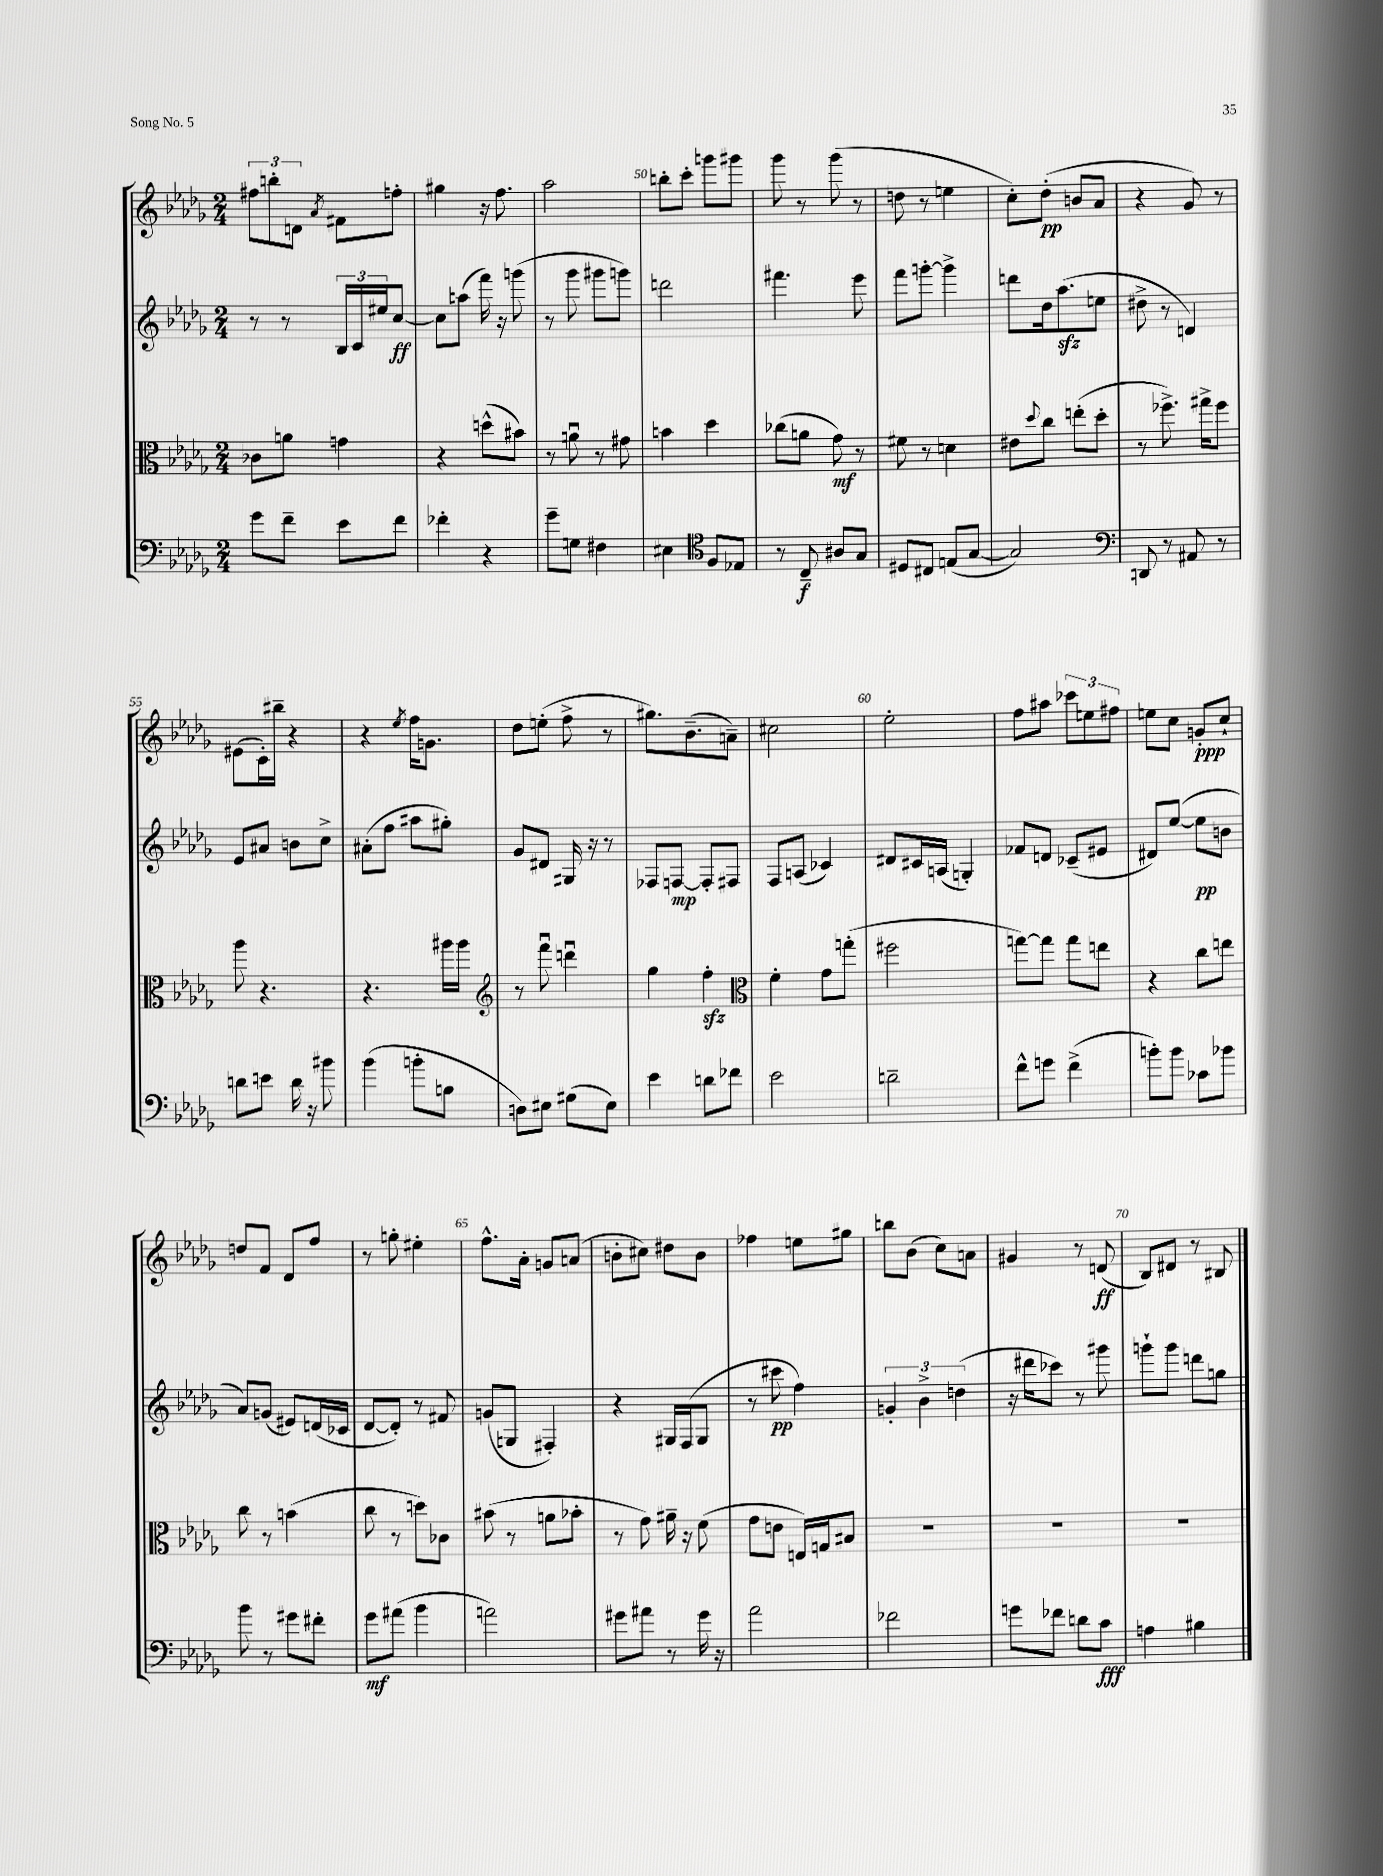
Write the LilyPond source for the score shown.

<<
\new StaffGroup <<
\new Staff = "s0" {
    \clef treble \key des \major \numericTimeSignature \time 2/4
    \tuplet 3/2 { fis''8 b''8-. d'8 } \acciaccatura { aes'8 } fis'8 f''8-. |
    gis''4 r16 f''8. |
    aes''2 |
    b''8-. c'''8-. g'''8 gis'''8 |
    ges'''8 r8 ges'''8( r8 |
    d''8 r8 e''4 |
    c''8-.) des''8-.\pp( b'8 aes'8 |
    r4 ges'8) r8 |
    eis'8( c'16-.) bis''16-- r4 |
    r4 \acciaccatura { ees''8 } f''16 g'8. |
    des''8 e''8-.( f''8-> r8 |
    gis''8.) bes'8.--( a'8--) |
    cis''2 |
    ees''2-. |
    f''8 ais''8 \tuplet 3/2 { ces'''8 e''8 fis''8 } |
    e''8 c''8 g'8-.\ppp c''8-! |
    d''8 f'8 des'8 f''8 |
    r8 g''8-. eis''4-. |
    f''8.-^ aes'16-. g'8 a'8( |
    b'8-. cis''8) dis''8 b'8 |
    fes''4 e''8 gis''8 |
    b''8 bes'8( c''8) a'8 |
    gis'4 r8 d'8\ff( |
    bes8) dis'8 r8 bis8 \bar "|." |
}
\new Staff = "s1" {
    \clef treble \key des \major \numericTimeSignature \time 2/4
    r8 r8 \tuplet 3/2 { bes16 c'16 eis''16 } c''8~\ff |
    c''8 a''8( f'''16) r16 g'''8( |
    r8 ges'''8 gis'''8 g'''8) |
    d'''2 |
    fis'''4. ees'''8 |
    f'''8 g'''8~-. g'''4-> |
    d'''8 des''16 aes''8.\sfz( e''8 |
    dis''8-> r8 d'4) |
    ees'8 ais'8 b'8 c''8-> |
    ais'8-.( f''8 ais''8 gis''8-.) |
    ges'8 dis'8 gis16 r16 r8 |
    fes8 f8~\mp f8-. fis8 |
    f8 a8( ces'4) |
    dis'8 cis'16 a16( g4-.) |
    fes'8 d'8 ces'8--( eis'8 |
    dis'8) ees''8~( ees''8\pp b'8 |
    aes'8) g'8( eis'8) d'16( ces'16 |
    des'8~ des'8-.) r8 fis'8 |
    g'8( g8 fis4-.) |
    r4 gis16 f16( gis8 |
    r8 cis'''8\pp f''4) |
    \tuplet 3/2 { g'4-. bes'4-> d''4( } |
    r16 dis'''16 ces'''8) r8 gis'''8 |
    g'''8-! g'''8 d'''8 g''8 \bar "|." |
}
\new Staff = "s2" {
    \clef alto \key des \major \numericTimeSignature \time 2/4
    ces'8 a'8 g'4 |
    r4 d''8-^( bis'8) |
    r8 a'8\downbow r8 gis'8 |
    b'4 des''4 |
    ces''8( a'8 ges'8\mf) r8 |
    fis'8 r8 d'4 |
    eis'8 \appoggiatura { des''8 } c''8 e''8-.( des''8-. |
    r8 fes''8.->) gis''16-> fes''8 |
    aes''8 r4. |
    r4. ais''16 ais''16 |
    \clef treble r8 f'''8\downbow d'''4\downbow |
    ges''4 f''4-.\sfz |
    \clef alto f'4-. ges'8 g''8-.( |
    fis''2 |
    g''8~) g''8 g''8 e''8 |
    r4 c''8 e''8 |
    c''8 r8 b'4( |
    c''8 r8 d''8) ces'8 |
    bis'8( r8 a'8 bes'8-. |
    r8 ges'8) ais'16-- r16 f'8( |
    ges'8 e'8 e16) g16 bis8 |
    R2 |
    R2 |
    R2 \bar "|." |
}
\new Staff = "s3" {
    \clef bass \key des \major \numericTimeSignature \time 2/4
    ges'8 f'8-- ees'8 f'8 |
    fes'4-. r4 |
    ges'8-- g8 fis4 |
    eis4 \clef tenor f8 ees8 |
    r8 c8--\f ais8 ges8 |
    dis8 cis8 e8( ges8~ |
    ges2) |
    \clef bass d,8 r8 ais,8 r8 |
    d'8 e'8 d'16 r16 bis'8 |
    bes'4( b'8-. b8 |
    d8) eis8 gis8( eis8) |
    ees'4 d'8 fes'8 |
    ees'2 |
    d'2-- |
    f'8-^ g'8 f'4->( |
    b'8-.) b'8 ces'8 bes'8 |
    bes'8 r8 gis'8 fis'8-. |
    ges'8\mf ais'8( bes'4 |
    a'2) |
    gis'8 ais'8 r8 gis'16 r16 |
    aes'2 |
    fes'2 |
    g'8 fes'8 d'8 c'8\fff |
    a4 bis4 \bar "|." |
}
>>
>>
\layout { \context { \Score currentBarNumber = #47 \override BarNumber.break-visibility = ##(#f #t #t) barNumberVisibility = #(every-nth-bar-number-visible 5) } }
